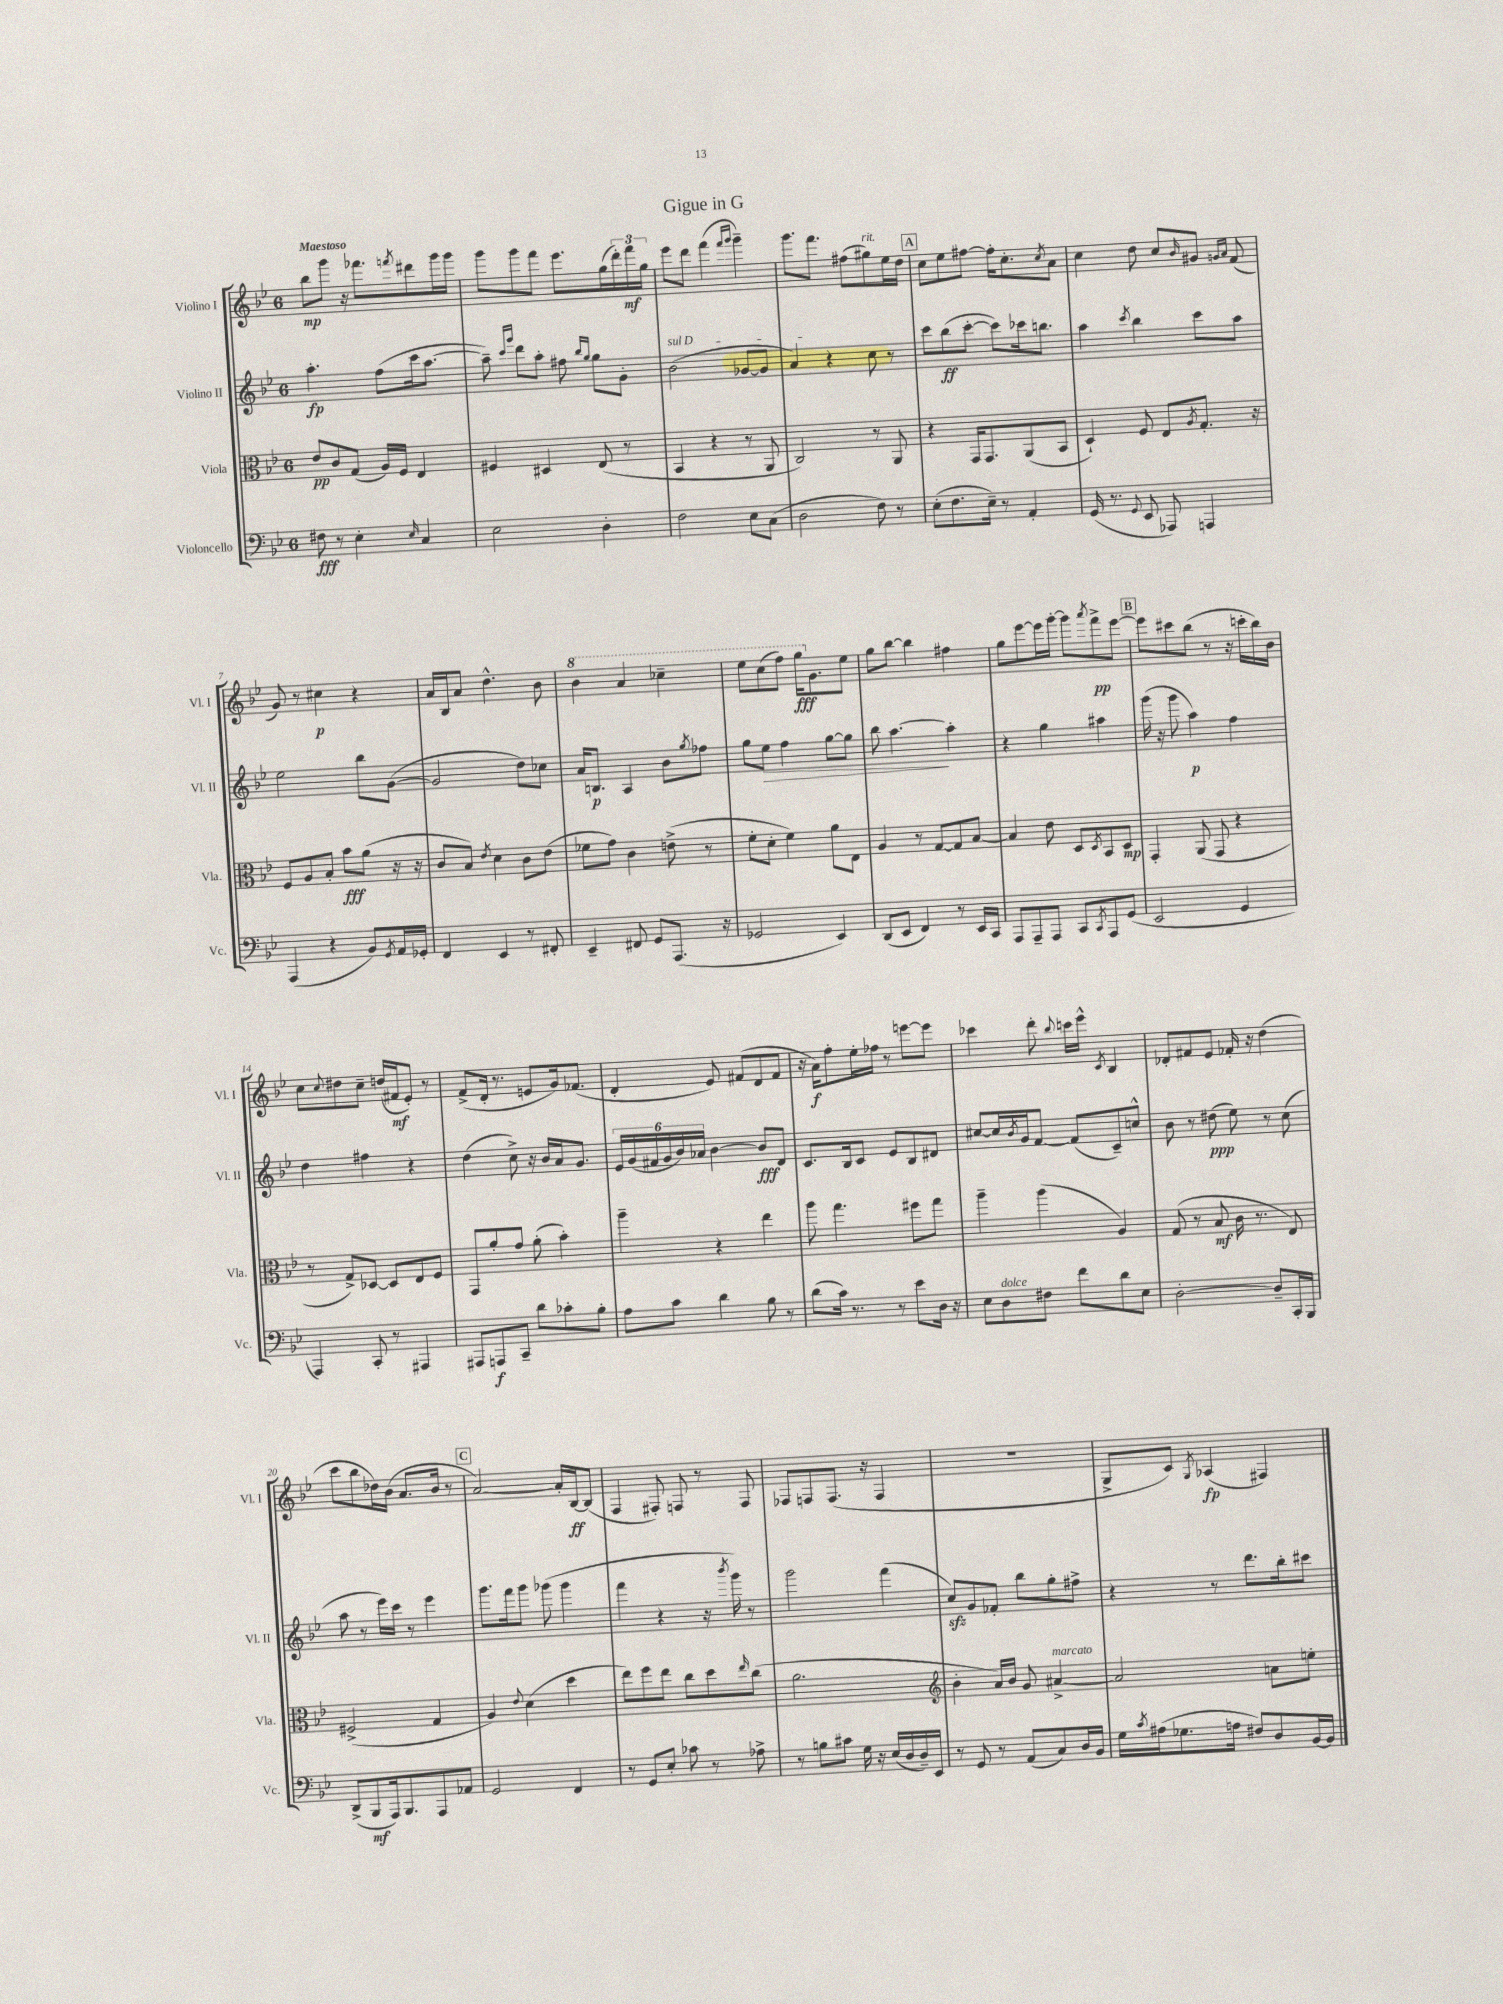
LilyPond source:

\header { title = "Gigue in G" }
<<
\new StaffGroup <<
\new Staff = "s0" \with { instrumentName = "Violino I" shortInstrumentName = "Vl. I" } {
    \clef treble \key bes \major \once \override Staff.TimeSignature.style = #'single-digit \time 6/8 \tempo "Maestoso"
    bes''8\mp g'''8 r16 fes'''8. \acciaccatura { f'''8 } dis'''8 g'''16 g'''16 |
    g'''8 g'''8 f'''8 ees'''8. g''16( \tuplet 3/2 { d'''16-.) f'''16\mf g''16 } |
    ees'''8 d'''8 f'''4( \grace { f'''16 g'''16 } g'''4--) |
    g'''8. f'''8. fis''8( gis''8^\markup { \italic "rit." }) ees''16 d''16 |
    \mark \markup { \box "A" } c''8 ees''8 fis''8~ fis''16-. c''8.-. \acciaccatura { c''8 } a'8 |
    c''4 d''8 c''8 \grace { bes'16 } gis'8 \grace { g'16 a'16 } f'8( |
    g'8) r8 cis''4\p r4 |
    a'16 bes16 a'8 d''4.-^ bes'8 |
    \ottava #1 bes''4 a''4 ces'''4-- |
    ees'''8 c'''8( f'''8) g'''16\fff \ottava #0 g'8. ees''8 |
    g''8 bes''8~ bes''4 fis''4 |
    g''8 ees'''8~ ees'''16 g'''16~-. g'''8 \acciaccatura { a'''8 } f'''8->\pp ees'''8~ |
    \mark \markup { \box "B" } ees'''8 cis'''8 bes''8( r8 r16 c'''16-. bes''16) bes'16 |
    c''8 \appoggiatura { c''8 } dis''8 c''8-- d''16( fis'16\mf ees'8-.) r8 |
    f'8->( d'16-. r8. e'8 g'16) fes'8.( |
    d'4-. ees'8) fis'8( d'8 fis'8 |
    r16 a'16\f) f''8-. ees''16-. fes''16 r8 e'''8~ e'''8 |
    ces'''4 d'''8-. \appoggiatura { bes''8 } c'''16 ees'''16-^ \acciaccatura { c'8 } bes4 |
    des'8-. fis'8 ees'8 fes'16-. r16 d''4( |
    c'''8 bes''8 des''16) bes'16( a'8. bes'16 r8 |
    \mark \markup { \box "C" } a'2~) a'16-. bes16~\ff bes8( |
    f4 fis8-.) f8 r8 f8 |
    fes8 f8 f8.( r16 f4 |
    R2. |
    g8-> c'8) \acciaccatura { g8 } aes4\fp( fis4) \bar "|." |
}
\new Staff = "s1" \with { instrumentName = "Violino II" shortInstrumentName = "Vl. II" } {
    \clef treble \key bes \major \once \override Staff.TimeSignature.style = #'single-digit \time 6/8
    a''4.-.\fp f''8( c'''16 a''8.~ |
    a''8--) \grace { c'''16 g'''16 } d'''8 a''8-. fis''8 \grace { bes''16 g''16 } g''8 g'8-. |
    \once \override TextSpanner.bound-details.left.text = \markup { \italic "sul D" } bes'2\startTextSpan( ges'8~ ges'8 |
    a'4\stopTextSpan) r4 c''8 r8 |
    \mark \markup { \box "A" } c'''8 bes''8\ff( c'''8~-. c'''8) ces'''16 b''8. |
    a''4 \acciaccatura { c'''8 } bes''4 c'''8 a''8 |
    ees''2 bes''8 g'8~( |
    g'2 d''8) ces''8 |
    a'16 b8.\p a4 bes'8 \acciaccatura { g''8 } fes''8 |
    g''8 ees''8\> f''4 g''8~ g''8 |
    bes''8 a''4.~\! a''4-. |
    r4 g''4 ais''4 |
    \mark \markup { \box "B" } g'''16( r16 g'''8 a''4\p) f''4 |
    d''4 fis''4 r4 |
    d''4( c''8->) r16 bes'16 a'16 g'8. |
    \tuplet 6/4 { ees'16 g'16( fis'16 g'16 bes'16) aes'16 } bes'4~ bes'8\fff d'8 |
    c'8. bes16 c'8 ees'8 bes8 dis'8 |
    cis''8~ cis''16 \acciaccatura { bes'8 } g'16 f'8~ f'8( c'8--) c''8-^ |
    bes'8 r8 dis''8\ppp( ees''8) r8 c''8( |
    a''8 r8 ees'''16) c'''16 r8 ees'''4 |
    \mark \markup { \box "C" } g'''8. f'''16 g'''8 ges'''8( ges'''4 |
    f'''4 r4 r16 \acciaccatura { bes'''8 } g'''16) r8 |
    g'''2 f'''4( |
    c''8\sfz) g'8 fes'8-. bes''8 g''8-. fis''8-> |
    r4 r8 d'''8. bes''16-. cis'''8 \bar "|." |
}
\new Staff = "s2" \with { instrumentName = "Viola" shortInstrumentName = "Vla." } {
    \clef alto \key bes \major \once \override Staff.TimeSignature.style = #'single-digit \time 6/8
    ees'8\pp c'8 g8( a16) f16 ees4 |
    fis4 dis4 ees8( r8 |
    bes,4 r4 r8 a,8 |
    c2) r8 a,8 |
    \mark \markup { \box "A" } r4 g,16 g,8. a,8( bes,8 |
    d4-!) f8 ees8 \acciaccatura { a8 } g8.-. r16 |
    f8 a8 bes8-. bes'8\fff a'8( r16 r16 |
    c'8 bes8) \acciaccatura { ees'8 } d'4 c'8 ees'8( |
    fes'8 g'8) c'4 e'8->( r8 |
    f'8-. d'8-. f'4) a'8 ees8 |
    a4 r8 g8~ g8 bes8~ |
    bes4 ees'8 d8 \acciaccatura { d8 } bes,8 d8\mp |
    \mark \markup { \box "B" } g,4-. a,8( g,8 r4 |
    r8 g8->) des8~ des8 ees8 f8 |
    g,8 a'8-. g'8 a'8-.( bes'4-.) |
    a''4-- r4 ees''4 |
    a''8 g''4. fis''8 g''8 |
    a''4-- a''4( a4) |
    g8( r8 bes8\mf c'16 r8. ees8) |
    fis2->( g4 |
    \mark \markup { \box "C" } a4) \appoggiatura { ees'8 } d'4( d''4 |
    ees''8) f''8 ees''8 c''8 d''8 \grace { ees''16 } c''8( |
    a'2. |
    \clef treble bes'4-. a'16) bes'16 g'8 ais'4~->^\markup { \italic "marcato" } |
    ais'2 a'8 e''8-. \bar "|." |
}
\new Staff = "s3" \with { instrumentName = "Violoncello" shortInstrumentName = "Vc." } {
    \clef bass \key bes \major \once \override Staff.TimeSignature.style = #'single-digit \time 6/8
    fis8\fff r8 ees4-. \grace { ees16 } c4 |
    ees2 d4-. |
    f2 ees8 c8( |
    d2 f8) r8 |
    \mark \markup { \box "A" } ees8-.( f8. ees16--) r8 a,4-. |
    g,16( r8. \appoggiatura { g,8 } ees,8 aes,,8) a,,4 |
    a,,4( r4 bes,8) \acciaccatura { g,8 } a,16 ges,16-. |
    f,4 ees,4 r8 fis,8-. |
    ees,4-- fis,8 g,8 a,,8.( r16 |
    ges,2 ees,4) |
    d,8( ees,8 f,4) r8 ees,16 c,16 |
    a,,8 a,,8-- a,,8 c,8 \acciaccatura { c,8 } a,,8 g,8( |
    \mark \markup { \box "B" } ees,2 g,4 |
    a,,4) c,8-. r8 ais,,4 |
    ais,,8 a,,8\f c,8-- d'8 ces'8-. bes8-. |
    a8 c'8 d'4 bes8 r8 |
    d'8( c'16) r8. r8 ees'8 d16 r16 |
    ees8 d8^\markup { \italic "dolce" } fis8 f'8 d'8 ees8 |
    d2~-. d8-- c,16-. bes,,16 |
    d,8->( bes,,8\mf a,,16) bes,,8. a,,8 aes,8 |
    \mark \markup { \box "C" } g,2 f,4 |
    r8 g,8 ees8-. ces'8 r8 aes8-> |
    r8 b8 cis'8 g16 r16 ees16( d16 d16--) ees,16 |
    r8 g,8 r8 a,8( c8) d16 bes,16 |
    g16 \acciaccatura { c'8 } ais16( ges8. a16 fis8) d8 bes,16~ bes,16 \bar "|." |
}
>>
>>
